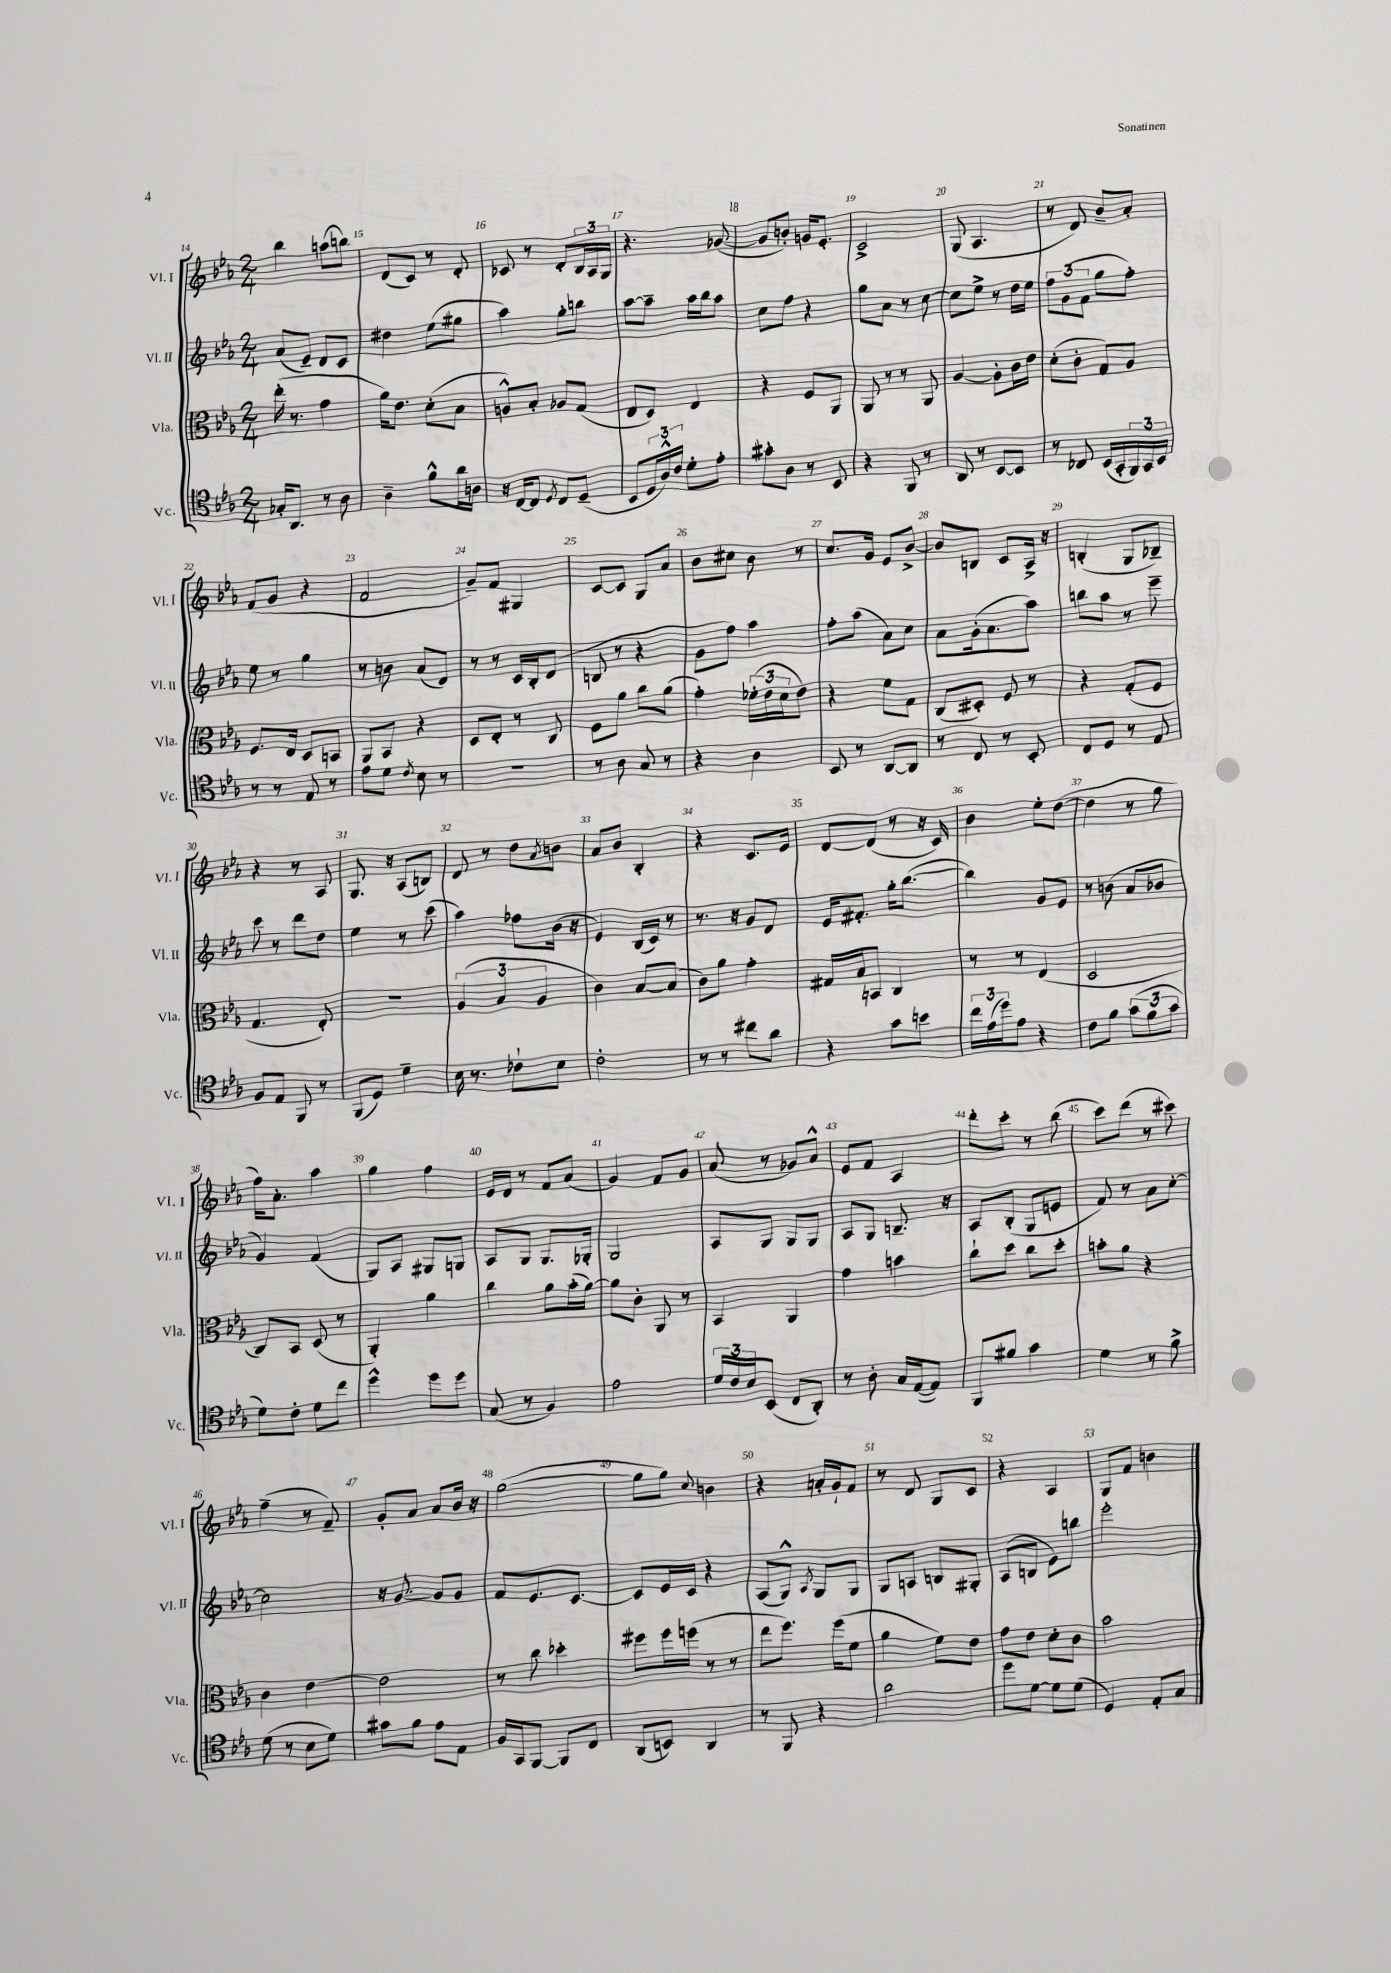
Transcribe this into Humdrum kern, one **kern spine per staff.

**kern	**kern	**kern	**kern
*part4	*part3	*part2	*part1
*staff4	*staff3	*staff2	*staff1
*I"Vc.	*I"Vla.	*I"Vl. II	*I"Vl. I
*I'Vc.	*I'Vla.	*I'Vl. II	*I'Vl. I
*clefC4	*clefC3	*clefG2	*clefG2
*k[b-e-a-]	*k[b-e-a-]	*k[b-e-a-]	*k[b-e-a-]
*M2/4	*M2/4	*M2/4	*M2/4
=14	=14	=14	=14
16G-X'/KL	(16ee-'\	(8a-/L	4bb-\
8.AA-/J	8.r	.	.
.	.	8e-~/J)	.
8r	4g\	8d/L	(8aan\L
8A-\	.	8c/J	8bbn\J)
=15	=15	=15	=15
4A-~\	16a-\KL)	4dd#X\	(8d/L
.	8.e-\J	.	.
.	.	.	8c/J)
8f^^\L	(8d'\L	(8ee-\L	8r
16a-\L	8B-\J	8gg#X\J	8d'/
16An\JJ	.	.	.
=16	=16	=16	=16
16r	8An^^/L)	4aa-\)	8c-X/
[16C/KL	.	.	.
8C/J]	8B-'/J	.	8r
8qD/	.	.	.
8C/L	8A-X/L	8gg'\L	8d'/L
(8D~/J	(8G/J	8bbn\J	24B-/L
.	.	.	24A-/
.	.	.	24G/JJ
=17	=17	=17	=17
8BB-/L	8E-/L	[8aa-\L	4.r
24D/L	8D/J)	8aa-~\J]	.
24A-^^/)	.	.	.
24c/JJ	.	.	.
8d'\L	4E-/	16aa-\LL	.
.	.	16bb-\J	.
8e-'\J	.	8aa-\J	([8g-X/
=18	=18	=18	=18
8g#X'\L	4r	8cc\L	8g-/L]
8A-\J	.	8ff\J	8bn'/J)
8r	8F/L	4r	16gn/KL
.	.	.	8.e-'/J
8BB-/	8AA-/J	.	.
=19	=19	=19	=19
4r	8AA-/	8gg\L	2c^/
.	8r	8a-\J	.
8FF/	8r	8r	.
8r	8AA-/	[8cc\	.
=20	=20	=20	=20
8AA-/	[4A-/	8cc\L]	(8G/
8r	.	8ee-^\J	4.A-/
[8BB-/L	8A-'\L]	8r	.
8BB-/J]	16c\L	16dd\LL	.
.	16e-\JJ	16ee-\JJ	.
=21	=21	=21	=21
8r	(8d'\L	12ff\L	8r
.	.	(12g\	.
8C-X/	8c'\J	.	8d/)
.	.	12f\J	.
(16BB-/LL	8G/L)	8gg\L	8b-~/L
16GG'/	.	.	.
24FF/)	8A-/J	8ff'\J)	8a-'/J
24GG/	.	.	.
24BB-/JJ	.	.	.
!!LO:LB:g=z
=22	=22	=22	=22
8r	8.F/L	8ee-\	(8f/L
8r	.	8r	8g/J
.	16E-/Jk	.	.
8E-/	8D/L	4gg\	4r
8r	8BBn/J	.	.
=23	=23	=23	=23
8e-\L	8AA-/L	8r	2f/
8d\J	8BB-/J	8bn\	.
8qc/	.	.	.
8B-\	4r	(8a-/L	.
8r	.	8d/J)	.
=24	=24	=24	=24
2r	8D/L	8r	8g~/L)
.	8E-'/J	8r	8f/J
.	8r	16c/LL	4G#X/
.	.	16B-'/J	.
.	8C/	(8d/J	.
=25	=25	=25	=25
8r	8F\L	8Bn/	[8c/L
8A-\	8a-\J	8r	8c/J]
8G/	8cc\L	4r	8G/L
8r	(8a-\J	.	8a-/J
=26	=26	=26	=26
4r	4g'\)	8g\L	8b-\L
.	.	8ff\J)	8cc#X\J
4A-\	(24f-X'\LL	4aa-\	8b-\
.	24e-\	.	.
.	24d\J	.	.
.	8e-\J)	.	8r
=27	=27	=27	=27
8BB-/	4r	8ff'\L	8.cc/L
8r	.	(8aa-\J	.
.	.	.	16g/Jk
[8AA-/L	8f\L	8a-\L)	8e-/L
8AA-/J]	8G\J	8cc\J	[8b-^/J
=28	=28	=28	=28
8r	(8C/L	8a-\L	8b-/L]
8C/	8D#X'/J)	(16g'\k	8Bn/J
.	.	8.a-\	.
8r	8F/	.	8c/L
8BB-'/	8r	8aa-\J)	16A-^/Jk
.	.	.	16r
=29	=29	=29	=29
8C/L	4r	8bbn\L	(4Bn'/
8D/J	.	8aa-\J	.
8r	(8G'/L	8r	8G/L
8E-/	8F/J	8eee-~\	8B-X~/J)
!!LO:LB:g=z
=30	=30	=30	=30
8F/L	4.G/	8ccc\	4r
8E-/J	.	8r	.
8FF/	.	8ddd\L	8r
8r	8E-'/)	8dd\J	8A-/
=31	=31	=31	=31
(8FF/L	2r	4ee-\	8.G/
8D/J)	.	.	.
.	.	.	16r
4d~\	.	8r	(8A-/L
.	.	(8ccc\	8Bn/J)
=32	=32	=32	=32
16B-\	(6A-/	4aa-\)	8d/
8.r	.	.	.
.	.	.	8r
.	6B-/	.	.
8c-X`\L	.	8ff-X\L	8dd\L
.	6A-/	.	.
.	.	.	8qa-/
8B-\J	.	(16b-\Jk	8bn\J
.	.	16r	.
=33	=33	=33	=33
2c'\	4c\)	4e-/)	8a-/L
.	.	.	8b-/J
.	[8B-/L	(16B-/LL	4B-'/
.	.	16c/JJ)	.
.	(8B-/J]	8r	.
=34	=34	=34	=34
8r	8c\L)	8.r	4r
8r	8a-\J	.	.
.	.	16r	.
8cc#X\L	4g'\	8g/L	8.c/L
8a-\J	.	8d/J	.
.	.	.	16e-/Jk
=35	=35	=35	=35
4r	16G#X/LL	16e-/KL	[8d/L
.	16B-/J	8.f#X'/J	.
.	8BBn/J	.	(8d/J]
8g\L	4C/	16gg'\KL	8r
.	.	([8.bb-\J	.
8bn\J	.	.	16r
.	.	.	16c/)
=36	=36	=36	=36
24cc\LL	8r	4bb-\])	4b-\
(24e-\	.	.	.
24dd\J)	.	.	.
8e-\J	8r	.	.
4r	(4E-/	8g/L	8ee-'\L
.	.	8e-/J	([8dd\J
=37	=37	=37	=37
8c\L	2D/	8r	4dd\]
8f\J	.	(8bn\	.
(12g\L	.	8a-/L	8r
12f\	.	.	.
.	.	8b-X/J	8gg\
12g\J	.	.	.
!!LO:LB:g=z
=38	=38	=38	=38
8d\L)	8C/L)	4g/)	16ff\KL)
.	.	.	8.a-'\J
8c'\J	8BB-/J	.	.
8d\L	(8D/	(4f/	4aa-\
8cc\J	8r	.	.
=39	=39	=39	=39
4dd^^\	4AA-'/)	8G/L)	4gg\
.	.	8A-/J	.
8dd\L	4a-\	8G#X/L	4ff\
8dd\J	.	8Gn/J	.
=40	=40	=40	=40
(8G/	4cc\	8A-/L	16e-/LL
.	.	.	16d/JJ
8r	.	8G/J	8r
4F/)	8a-\L	8.G/L	8f/L
.	(16b-'\L	.	(8a-/J
.	[16a-\JJ)	16G-X'/Jk	.
=41	=41	=41	=41
2e-\	8a-\L]	2G/	4g/)
.	8c'\J	.	.
.	8AA-/	.	8f/L
.	8r	.	8g/J
=42	=42	=42	=42
24d/LL	4BB-/	8A-/L	(8a-/
24c/	.	.	.
24B-/J	.	.	.
(8BB-/J	.	8G/J	8r
8C/L	4AA-/	8G/L	8g-X/L)
8AA-'/J)	.	8G/J	8a-^^/J
=43	=43	=43	=43
8r	4g\	8A-/L	8e-/L
8A-'\	.	8G/J	8f/J
16G/LL	4bn\	8.Bn~/	4A-/
([16E-/J	.	.	.
8E-/J])	.	.	.
.	.	16r	.
=44	=44	=44	=44
8FF/L	8cc`\L	8A-/L	8ddd'\L
8f#X/J	8dd\J	(8B-'/J	8ccc'\J
4g\	8cc\L	8G/L	8r
.	8dd'\J	8en/J	(8bb-\
=45	=45	=45	=45
4d\	8bn'\L	8f/)	8ccc\L)
.	8a-\J	8r	(8ddd\J
8r	4r	8a-\L	8r
8f^\	.	[8cc'\J	8ccc#X\)
!!LO:LB:g=z
=46	=46	=46	=46
(8d\	4c\	2cc\]	(4ff~\
8r	.	.	.
8B-\L	[4e-\	.	8r
8d\J)	.	.	8f~/)
=47	=47	=47	=47
8g#X\L	2e-\]	16r	8g'/L
.	.	[8.g/	.
8f\J	.	.	8a-/J
8e-\L	.	8g/L]	8a-/L
8E-\J	.	8g/J	16b-/Jk
.	.	.	16r
=48	=48	=48	=48
16F/LL	8r	8f/L	([2gg\
16GG/J	.	.	.
[8FF/J	8cc\	8.e-/	.
8FF/L]	4dd-X'\	.	.
.	.	[8.c/J	.
8C/J	.	.	.
=49	=49	=49	=49
(8AA-/L	8ff#X\L	8c/L]	8gg\L]
8BBn/J)	16ff#\L	16e-/L	8gg\J)
.	(16ffn\JJ	16c/JJ	.
.	.	.	8qqcc/
4AA-/	8r	4r	4bn\
.	8r	.	.
=50	=50	=50	=50
8r	8ee-\L	(8A-/L	4r
8FF/	8.ff\J)	8G^^/J)	.
.	.	8qA-/	.
4r	.	8G/L	16an'/LL
.	(16ff\KL	.	16g`/J
.	8f\J	8G/J	8f/J
=51	=51	=51	=51
2a-\	4a-\	8G/L	8r
.	.	8An/J	8d/
.	8f\L)	8Bn/L	8G/L
.	8e-\J	8G#X'/J	8c/J
=52	=52	=52	=52
8dd\L	8g\L	(8A-/L	4r
[8d\J	8e-\J	8Bn/J	.
8d\L]	8d'\L	8e-\L)	4A-/
(8d\J	8c\J	8bbn\J	.
=53	=53	=53	=53
4D/)	2b-\	2eee-'\	8G/L
.	.	.	8f/J
8E-'/L	.	.	4bn\
8G/J	.	.	.
==	==	==	==
*-	*-	*-	*-
